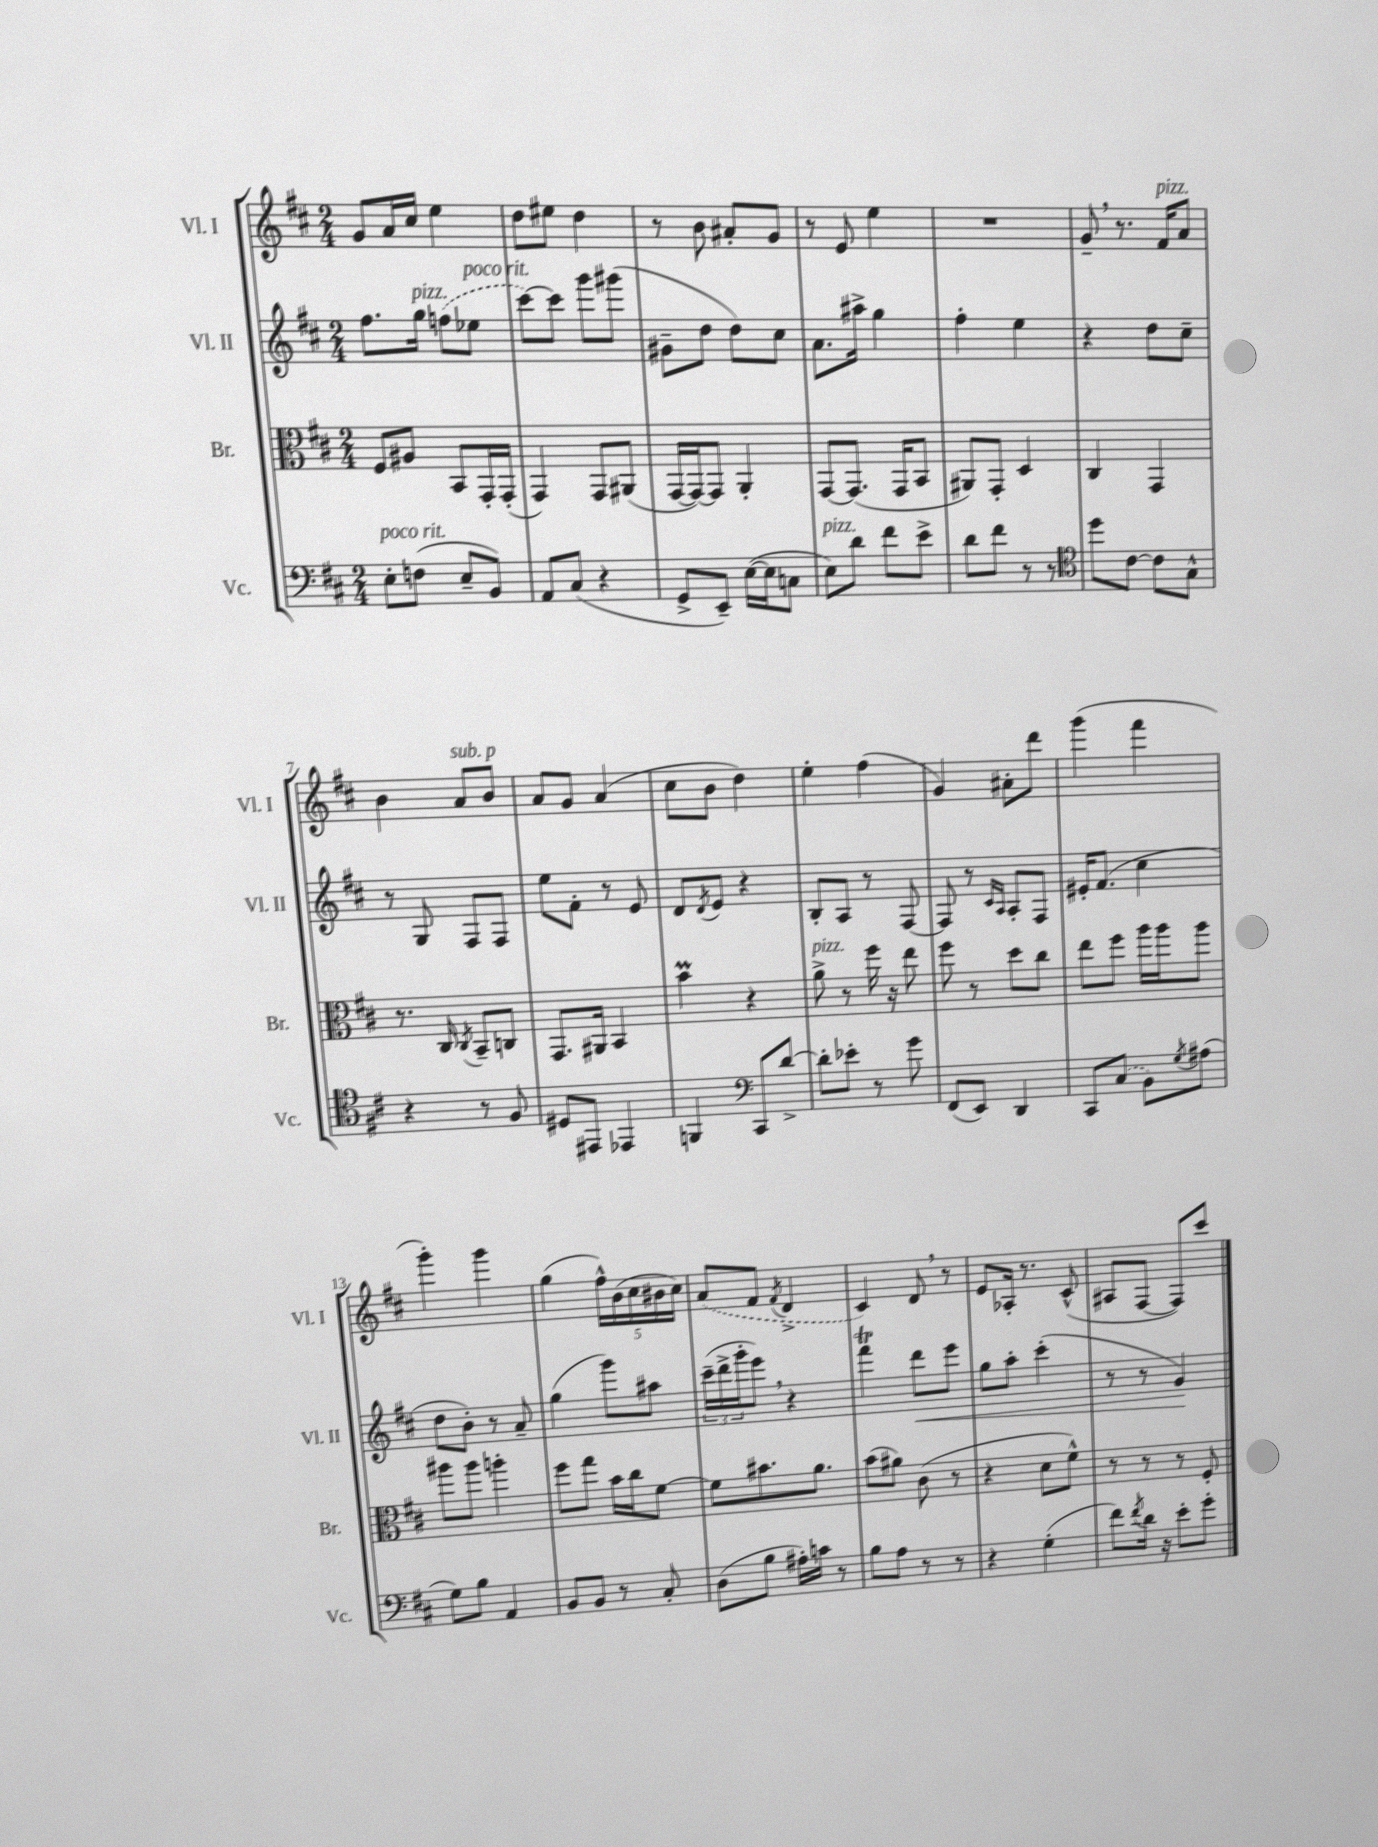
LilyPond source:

<<
\new StaffGroup <<
\new Staff = "s0" \with { instrumentName = "Vl. I" shortInstrumentName = "Vl. I" } {
    \clef treble \key d \major \numericTimeSignature \time 2/4
    g'8 a'16 cis''16 e''4 |
    d''8 eis''8 d''4 |
    r8 b'8 ais'8-. g'8 |
    r8 e'8 e''4 |
    R2 |
    g'8-- \breathe r8. fis'16^\markup { \italic "pizz." } a'8 |
    b'4 a'8^\markup { \italic "sub. p" } b'8 |
    a'8 g'8 a'4( |
    cis''8 b'8 d''4) |
    e''4-. fis''4( |
    g'4) ais'8-. d'''8 |
    g'''4( fis'''4 |
    g'''4-.) g'''4 |
    g''4( \tuplet 5/4 { fis''16-^) b'16( cis''16 bis'16 cis''16) } |
    \once \slurDashed a'8( fis'8 \acciaccatura { fis'8 } d'4-> |
    cis'4) d'8 \breathe r8 |
    e'8 aes16-. r8. cis'8-^( |
    ais8 fis8~ fis8) cis'''8 \bar "|." |
}
\new Staff = "s1" \with { instrumentName = "Vl. II" shortInstrumentName = "Vl. II" } {
    \clef treble \key d \major \numericTimeSignature \time 2/4
    fis''8. g''16^\markup { \italic "pizz." } \once \slurDashed f''8( ees''8^\markup { \italic "poco rit." } |
    cis'''8~) cis'''8 g'''8 gis'''8( |
    gis'8-- d''8 d''8) cis''8 |
    a'8. ais''16-> g''4 |
    fis''4-. e''4 |
    r4 d''8 cis''8-- |
    r8 g8 fis8 fis8 |
    e''8 fis'8-. r8 e'8 |
    d'8 \acciaccatura { d'8 } e'8 r4 |
    b8-. a8 r8 fis8~ |
    fis8 r8 \grace { cis'16 a16 } a8-. fis8 |
    eis'16-. fis'8.( cis''4 |
    d''8 b'8-.) r8 a'8-- |
    g''4( g'''8) ais''8 |
    \tuplet 3/2 { cis'''16--( d'''16-> g'''16-. } e'''8) \breathe r4 |
    fis'''4\trill d'''8\< e'''8 |
    g''8 a''8-. cis'''4-.( |
    r8 r8 g'4\!) \bar "|." |
}
\new Staff = "s2" \with { instrumentName = "Br." shortInstrumentName = "Br." } {
    \clef alto \key d \major \numericTimeSignature \time 2/4
    fis8 ais8 b,8 g,16-. g,16-.( |
    g,4) g,8 ais,8( |
    g,16~ g,16~) g,8 a,4-. |
    g,8~ g,8.( g,16 b,8 |
    ais,8) g,8-. d4 |
    cis4 g,4 |
    r8. cis16 \acciaccatura { cis8 } b,8-- c8 |
    g,8. ais,16 b,4 |
    b'4\prall r4 |
    a'8->^\markup { \italic "pizz." } r8 fis''16 r16 e''8 |
    fis''8 r8 d''8 cis''8 |
    e''8 fis''8 a''16 a''16 a''8 |
    ais''8 ais''8 a''4-. |
    fis''8 g''8 b'16 cis''16 fis'8~ |
    fis'8 bis'8. a'8. |
    b'8( ais'8) cis'8( r8 |
    r4 d'8 fis'8-^) |
    r8 r8 r8 fis8-. \bar "|." |
}
\new Staff = "s3" \with { instrumentName = "Vc." shortInstrumentName = "Vc." } {
    \clef bass \key d \major \numericTimeSignature \time 2/4
    e8-.^\markup { \italic "poco rit." } f8( e8-- b,8) |
    a,8 cis8( r4 |
    g,8-> e,8--) e16~( e16 c8 |
    e8^\markup { \italic "pizz." }) d'8 fis'8 e'8-> |
    d'8 fis'8 r8 r8 |
    \clef tenor d''8 cis'8~ cis'8 g8-^ |
    r4 r8 fis8 |
    dis8 eis,8 ees,4 |
    f,4 \clef bass cis,8 d'8~-> |
    d'8-. ees'8-. r8 g'8 |
    fis,8( e,8) d,4 |
    cis,8 \once \slurDashed cis8( b,8) \acciaccatura { g8 } ais8( |
    g8) b8 a,4 |
    b,8 b,8 r8 cis8-. |
    d8( b8 ais16-.) c'16 r8 |
    b8 a8 r8 r8 |
    r4 g4-.( |
    fis'8) \acciaccatura { fis'8 } d'16 r16 e'8-. g'8-. \bar "|." |
}
>>
>>
